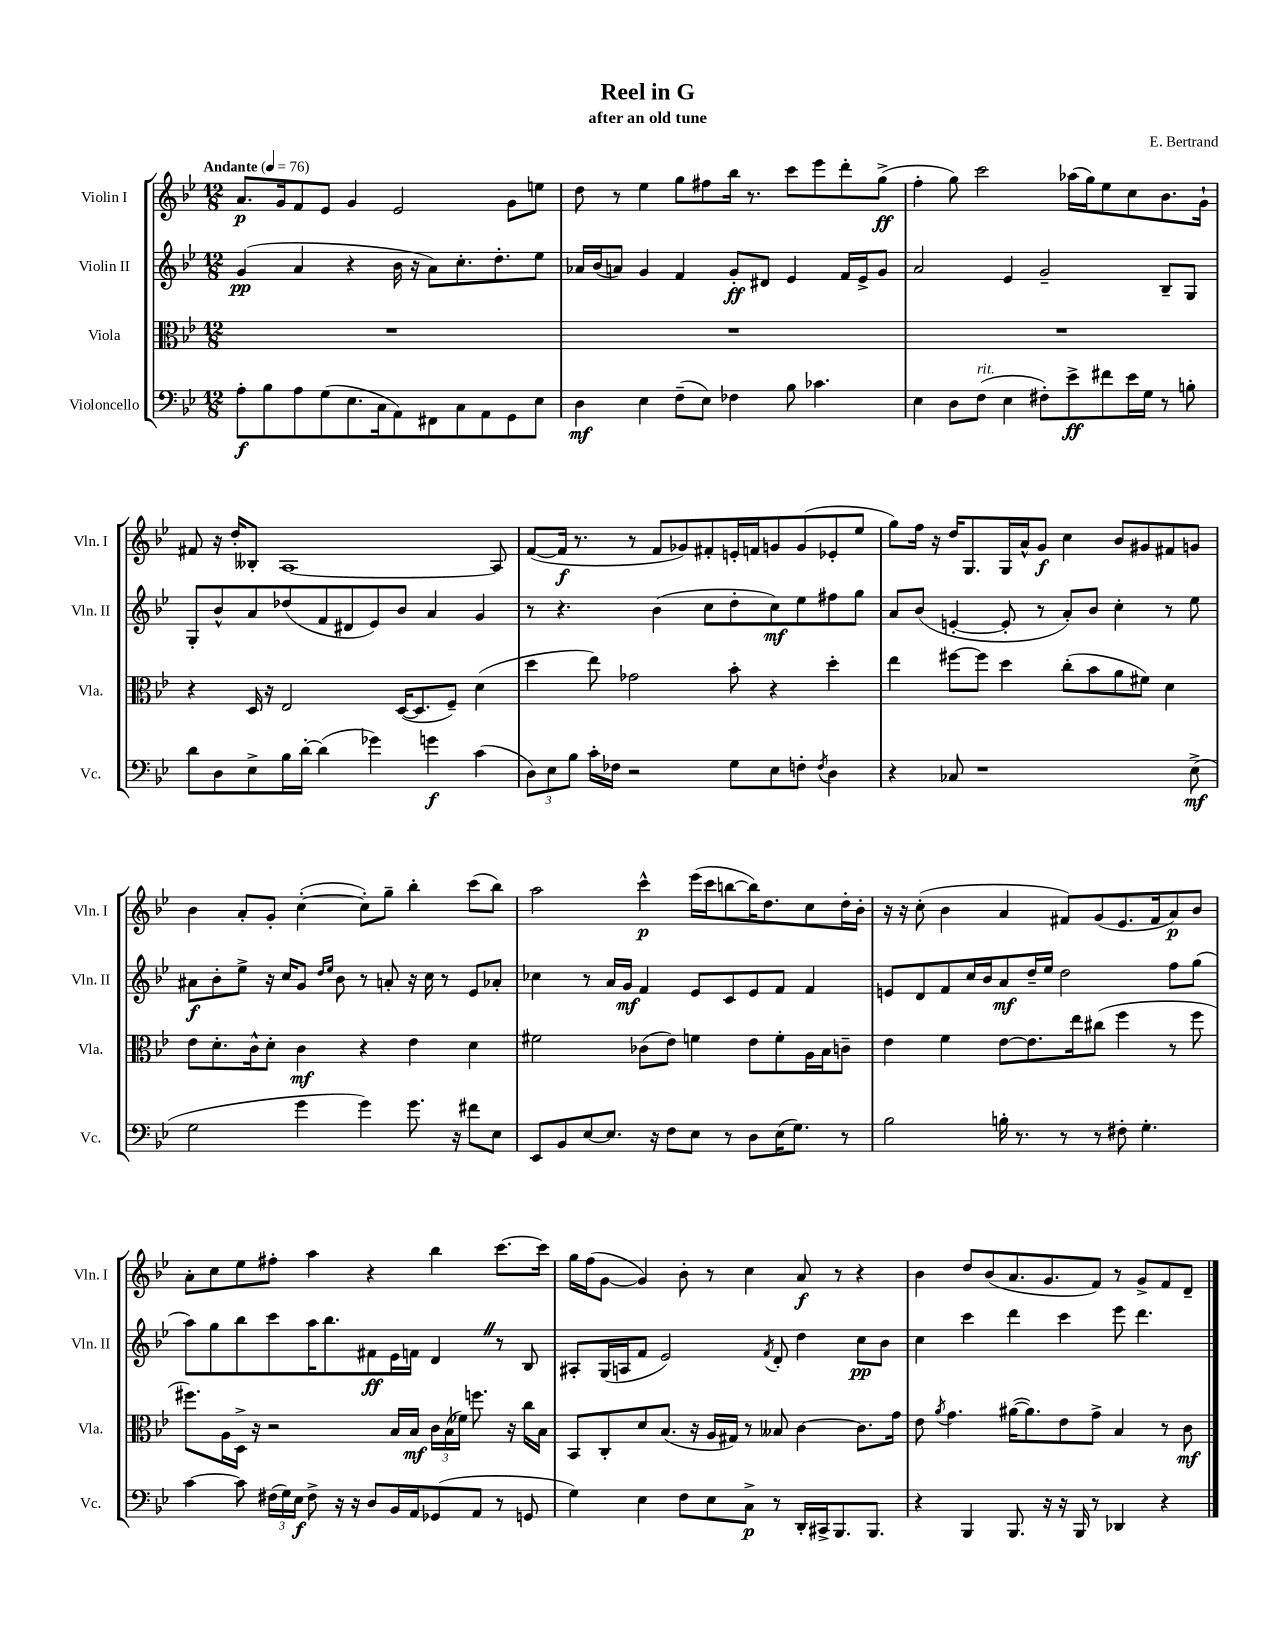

**kern	**dynam	**kern	**dynam	**kern	**dynam	**kern	**dynam
*part4	*part4	*part3	*part3	*part2	*part2	*part1	*part1
*staff4	*staff4	*staff3	*staff3	*staff2	*staff2	*staff1	*staff1
*I"Violoncello	*	*I"Viola	*	*I"Violin II	*	*I"Violin I	*
*I'Vc.	*	*I'Vla.	*	*I'Vln. II	*	*I'Vln. I	*
*clefF4	*	*clefC3	*	*clefG2	*	*clefG2	*
*k[b-e-]	*	*k[b-e-]	*	*k[b-e-]	*	*k[b-e-]	*
*M12/8	*	*M12/8	*	*M12/8	*	*M12/8	*
*MM76	*	*MM76	*	*MM76	*	*MM76	*
=1	=1	=1	=1	=1	=1	=1	=1
!	!	!	!	!	!	!LO:TX:a:B:t=Andante	!
8A'\L	f	1.r	.	(4g/	pp	8.a/L	p
8B-\	.	.	.	.	.	.	.
.	.	.	.	.	.	16g/k	.
8A\	.	.	.	4a/	.	8f/	.
(8G\	.	.	.	.	.	8e-/J	.
8.E-\	.	.	.	4r	.	4g/	.
16C\k	.	.	.	.	.	.	.
8AA\)	.	.	.	16b-\	.	2e-/	.
.	.	.	.	16r	.	.	.
8FF#X\	.	.	.	8a\L)	.	.	.
8C\	.	.	.	8.cc'\	.	.	.
8AA\	.	.	.	.	.	.	.
.	.	.	.	8.dd'\	.	.	.
8GG\	.	.	.	.	.	8g\L	.
8E-\J	.	.	.	8ee-\J	.	8een\J	.
=2	=2	=2	=2	=2	=2	=2	=2
4D\	mf	1.r	.	16a-X/LL	.	8dd\	.
.	.	.	.	(16b-/J	.	.	.
.	.	.	.	8an/J)	.	8r	.
4E-\	.	.	.	4g/	.	4ee-\	.
(8F~\L	.	.	.	4f/	.	8gg\L	.
8E-\J)	.	.	.	.	.	8ff#X\	.
4F-X\	.	.	.	8g'/L	ff	16bb-\Jk	.
.	.	.	.	.	.	8.r	.
.	.	.	.	8d#X/J	.	.	.
8B-\	.	.	.	4e-/	.	8ccc\L	.
4.c-X\	.	.	.	.	.	8eee-\	.
.	.	.	.	16f/LL	.	8ddd'\	.
.	.	.	.	16e-^/J	.	.	.
.	.	.	.	8g/J	.	(8gg^\J	ff
=3	=3	=3	=3	=3	=3	=3	=3
4E-\	.	1.r	.	2a/	.	4ff'\	.
8D\L	.	.	.	.	.	8gg\)	.
!LO:TX:a:i:t=rit.	!	!	!	!	!	!	!
(8F\J	.	.	.	.	.	2ccc\	.
4E-\	.	.	.	4e-/	.	.	.
8F#X'\L)	.	.	.	2g~/	.	.	.
8e-^\	ff	.	.	.	.	(16aa-X\LL	.
.	.	.	.	.	.	16gg\J)	.
8f#X\	.	.	.	.	.	8ee-\	.
16e-\L	.	.	.	.	.	8cc\	.
16G\JJ	.	.	.	.	.	.	.
8r	.	.	.	8B-~/L	.	8.b-\	.
8Bn'\	.	.	.	8G/J	.	.	.
.	.	.	.	.	.	16g`\Jk	.
!!LO:LB:g=z
=4	=4	=4	=4	=4	=4	=4	=4
8d\L	.	4r	.	8G'/L	.	8f#X/	.
8D\	.	.	.	8b-^^/	.	16r	.
.	.	.	.	.	.	16dd'/KL	.
8E-^\	.	16D/	.	8a/	.	8B--X'/J	.
.	.	16r	.	.	.	.	.
16B-\L	.	2E-/	.	(8dd-X/	.	[1A	.
[16d'\JJ	.	.	.	.	.	.	.
(4d\]	.	.	.	8f/	.	.	.
.	.	.	.	8d#X/	.	.	.
4g-X\)	.	.	.	8e-/)	.	.	.
.	.	([16D/KL	.	8b-/J	.	.	.
.	.	8.D/]	.	.	.	.	.
4gn\	f	.	.	4a/	.	.	.
.	.	8F~/J)	.	.	.	.	.
(4c\	.	(4d\	.	4g/	.	.	.
.	.	.	.	.	.	8A/]	.
=5	=5	=5	=5	=5	=5	=5	=5
12D\L)	.	4dd\	.	8r	.	([8f/L	.
12E-\	.	.	.	.	.	.	.
.	.	.	.	4.r	.	16f/Jk]	f
12B-\J	.	.	.	.	.	.	.
.	.	.	.	.	.	8.r	.
16c'\LL	.	8ee-\)	.	.	.	.	.
16F-X\JJ	.	.	.	.	.	.	.
2r	.	2g-X\	.	.	.	8r	.
.	.	.	.	(4b-\	.	8f/L	.
.	.	.	.	.	.	8g-X/)	.
.	.	.	.	8cc\L	.	8f#X'/	.
8G\L	.	8b-'\	.	8dd'\	.	16en'/L	.
.	.	.	.	.	.	16fn/J	.
8E-\	.	4r	.	8cc\)	mf	8gn/	.
8Fn'\J	.	.	.	8ee-\	.	(8g/	.
8qF/	.	.	.	.	.	.	.
4D\	.	4dd'\	.	8ff#X\	.	8e-X'/	.
.	.	.	.	8gg\J	.	8ee-/J	.
=6	=6	=6	=6	=6	=6	=6	=6
4r	.	4ee-\	.	8a/L	.	8gg\L)	.
.	.	.	.	(8b-/J	.	16ff\Jk	.
.	.	.	.	.	.	16r	.
8C-X/	.	[8ff#X\L	.	[4en'/	.	16dd/KL	.
.	.	.	.	.	.	8.G/	.
1r	.	8ff#\J]	.	.	.	.	.
.	.	4dd\	.	8e'/]	.	16G/L	.
.	.	.	.	.	.	16a^^/J	.
.	.	.	.	8r	.	8g/J	f
.	.	(8cc'\L	.	8a'/L)	.	4cc\	.
.	.	8b-\	.	8b-/J	.	.	.
.	.	8a\	.	4cc'\	.	8b-/L	.
.	.	8f#X\J)	.	.	.	8g#X/	.
.	.	4d\	.	8r	.	8f#X/	.
(8E-^\	mf	.	.	8ee-\	.	8gn/J	.
!!LO:LB:g=z
=7	=7	=7	=7	=7	=7	=7	=7
2G\	.	8e-\L	.	8a#X\L	f	4b-\	.
.	.	8.d'\	.	8b-'\	.	.	.
.	.	.	.	8ee-^\J	.	8a'/L	.
.	.	16c^^\k	.	.	.	.	.
.	.	8d'\J	.	16r	.	8g'/J	.
.	.	.	.	16cc/KL	.	.	.
4g\	.	4c\	mf	8g/J	.	([4cc'\	.
.	.	.	.	16qqdd/LL	.	.	.
.	.	.	.	16qqee-/JJ	.	.	.
.	.	.	.	8b-\	.	.	.
4g\)	.	4r	.	8r	.	8cc'\L])	.
.	.	.	.	8an'/	.	8gg~\J	.
8.g\	.	4e-\	.	16r	.	4bb-'\	.
.	.	.	.	16cc\	.	.	.
.	.	.	.	8r	.	.	.
16r	.	.	.	.	.	.	.
8f#X\L	.	4d\	.	8e-/L	.	(8ccc\L	.
8E-\J	.	.	.	8a-X'/J	.	8bb-\J)	.
=8	=8	=8	=8	=8	=8	=8	=8
8EE-/L	.	2f#X\	.	4cc-X\	.	2aa\	.
8BB-/	.	.	.	.	.	.	.
[8E-/	.	.	.	8r	.	.	.
8.E-/J]	.	.	.	16a/LL	.	.	.
.	.	.	.	16g/JJ	mf	.	.
.	.	(8c-X\L	.	4f/	.	4ccc^^\	p
16r	.	.	.	.	.	.	.
8F\L	.	8e-\J)	.	.	.	.	.
8E-\J	.	4fn\	.	8e-/L	.	(16eee-\LL	.
.	.	.	.	.	.	16ccc\J	.
8r	.	.	.	8c/	.	[8bbn\	.
8D\L	.	8e-\L	.	8e-/	.	16bb\K])	.
.	.	.	.	.	.	8.dd\	.
(16E-\K	.	8f'\	.	8f/J	.	.	.
8.G\J)	.	.	.	.	.	.	.
.	.	16A\L	.	4f/	.	8cc\	.
.	.	16B-\J	.	.	.	.	.
8r	.	8cn~\J	.	.	.	16dd'\L	.
.	.	.	.	.	.	16b-'\JJ	.
=9	=9	=9	=9	=9	=9	=9	=9
2B-\	.	4e-\	.	8en/L	.	16r	.
.	.	.	.	.	.	16r	.
.	.	.	.	8d/	.	(8cc'\	.
.	.	4f\	.	8f/	.	4b-\	.
.	.	.	.	16cc/L	.	.	.
.	.	.	.	16b-/J	.	.	.
16Bn'\	.	[8e-\L	.	8a/	mf	4a/	.
8.r	.	.	.	.	.	.	.
.	.	8.e-\]	.	16dd~/L	.	.	.
.	.	.	.	16ee-/JJ	.	.	.
8r	.	.	.	2dd\	.	8f#X/L)	.
.	.	16ee-\k	.	.	.	.	.
8r	.	(8cc#X\J	.	.	.	(8g/	.
8F#X'\	.	4ff\	.	.	.	8.e-/	.
4.G'\	.	.	.	.	.	.	.
.	.	.	.	.	.	16f#/k	.
.	.	8r	.	8ff\L	.	8a/)	p
.	.	8ff\	.	(8gg\J	.	8b-/J	.
!!LO:LB:g=z
=10	=10	=10	=10	=10	=10	=10	=10
[4c\	.	8.ff#X\L)	.	8aa\L)	.	8a'\L	.
.	.	.	.	8gg\	.	8cc\	.
.	.	16A\L	.	.	.	.	.
8c\]	.	16D^\JJ	.	8bb-\	.	8ee-\	.
.	.	16r	.	.	.	.	.
(24F#X\LL	.	2r	.	8ccc\	.	8ff#X'\J	.
24G\)	.	.	.	.	.	.	.
24E-\JJ	f	.	.	.	.	.	.
8F#^\	.	.	.	16aa\K	.	4aa\	.
.	.	.	.	8.bb-\	.	.	.
16r	.	.	.	.	.	.	.
16r	.	.	.	.	.	.	.
8D/L	.	.	.	8f#X\	ff	4r	.
16BB-/L	.	16B-/LL	.	16e-\L	.	.	.
16AA/J	.	16B-/JJ	mf	16fn\JJ	.	.	.
(8GG-X/	.	24c\LL	.	4dZ/	.	4bb-\	.
.	.	(24B-\	.	.	.	.	.
.	.	24f-X\JJ)	.	.	.	.	.
8AA/J	.	8.ffn\	.	.	.	.	.
8r	.	.	.	8r	.	[8.ccc\L	.
.	.	16r	.	.	.	.	.
8GGn/	.	16cc\LL	.	8B-/	.	.	.
.	.	16B-\JJ	.	.	.	16ccc\Jk]	.
=11	=11	=11	=11	=11	=11	=11	=11
4G\)	.	8BB-/L	.	8A#X'/L	.	16gg\LL	.
.	.	.	.	.	.	(16ff\J	.
.	.	8C'/	.	(16G/L	.	[8g\J	.
.	.	.	.	16An/J	.	.	.
4E-\	.	8d/	.	8f/J	.	4g/])	.
.	.	(8.B-/J	.	2e-/)	.	.	.
8F\L	.	.	.	.	.	8b-'\	.
.	.	16r	.	.	.	.	.
8E-\	.	16A/LL	.	.	.	8r	.
.	.	16G#X/JJ)	.	.	.	.	.
8C^\J	p	8r	.	.	.	4cc\	.
.	.	.	.	8qf/	.	.	.
8r	.	8B--X/	.	8d'/	.	.	.
16DD'/LL	.	[4c\	.	4dd\	.	8a/	f
16CC#X^/J	.	.	.	.	.	.	.
8.BBB-/	.	.	.	.	.	8r	.
.	.	8.c\L]	.	8cc\L	pp	4r	.
8.BBB-/J	.	.	.	.	.	.	.
.	.	.	.	8b-\J	.	.	.
.	.	16g\Jk	.	.	.	.	.
=12	=12	=12	=12	=12	=12	=12	=12
4r	.	8e-\	.	4cc\	.	4b-\	.
.	.	8qa/	.	.	.	.	.
.	.	4.g\	.	.	.	.	.
4BBB-/	.	.	.	4ccc\	.	8dd/L	.
.	.	.	.	.	.	(8b-/	.
8.BBB-/	.	([16a#X\KL	.	4ddd\	.	8.a/	.
.	.	8.a#\])	.	.	.	.	.
16r	.	.	.	.	.	8.g/	.
16r	.	8e-\	.	4ccc\	.	.	.
16BBB-/	.	.	.	.	.	.	.
8r	.	8g^\J	.	.	.	8f/J)	.
4DD-X/	.	4B-/	.	8eee-\	.	8r	.
.	.	.	.	4.ddd\	.	8g^/L	.
4r	.	8r	.	.	.	8f/	.
.	.	8c\	mf	.	.	8d~/J	.
==	==	==	==	==	==	==	==
*-	*-	*-	*-	*-	*-	*-	*-
